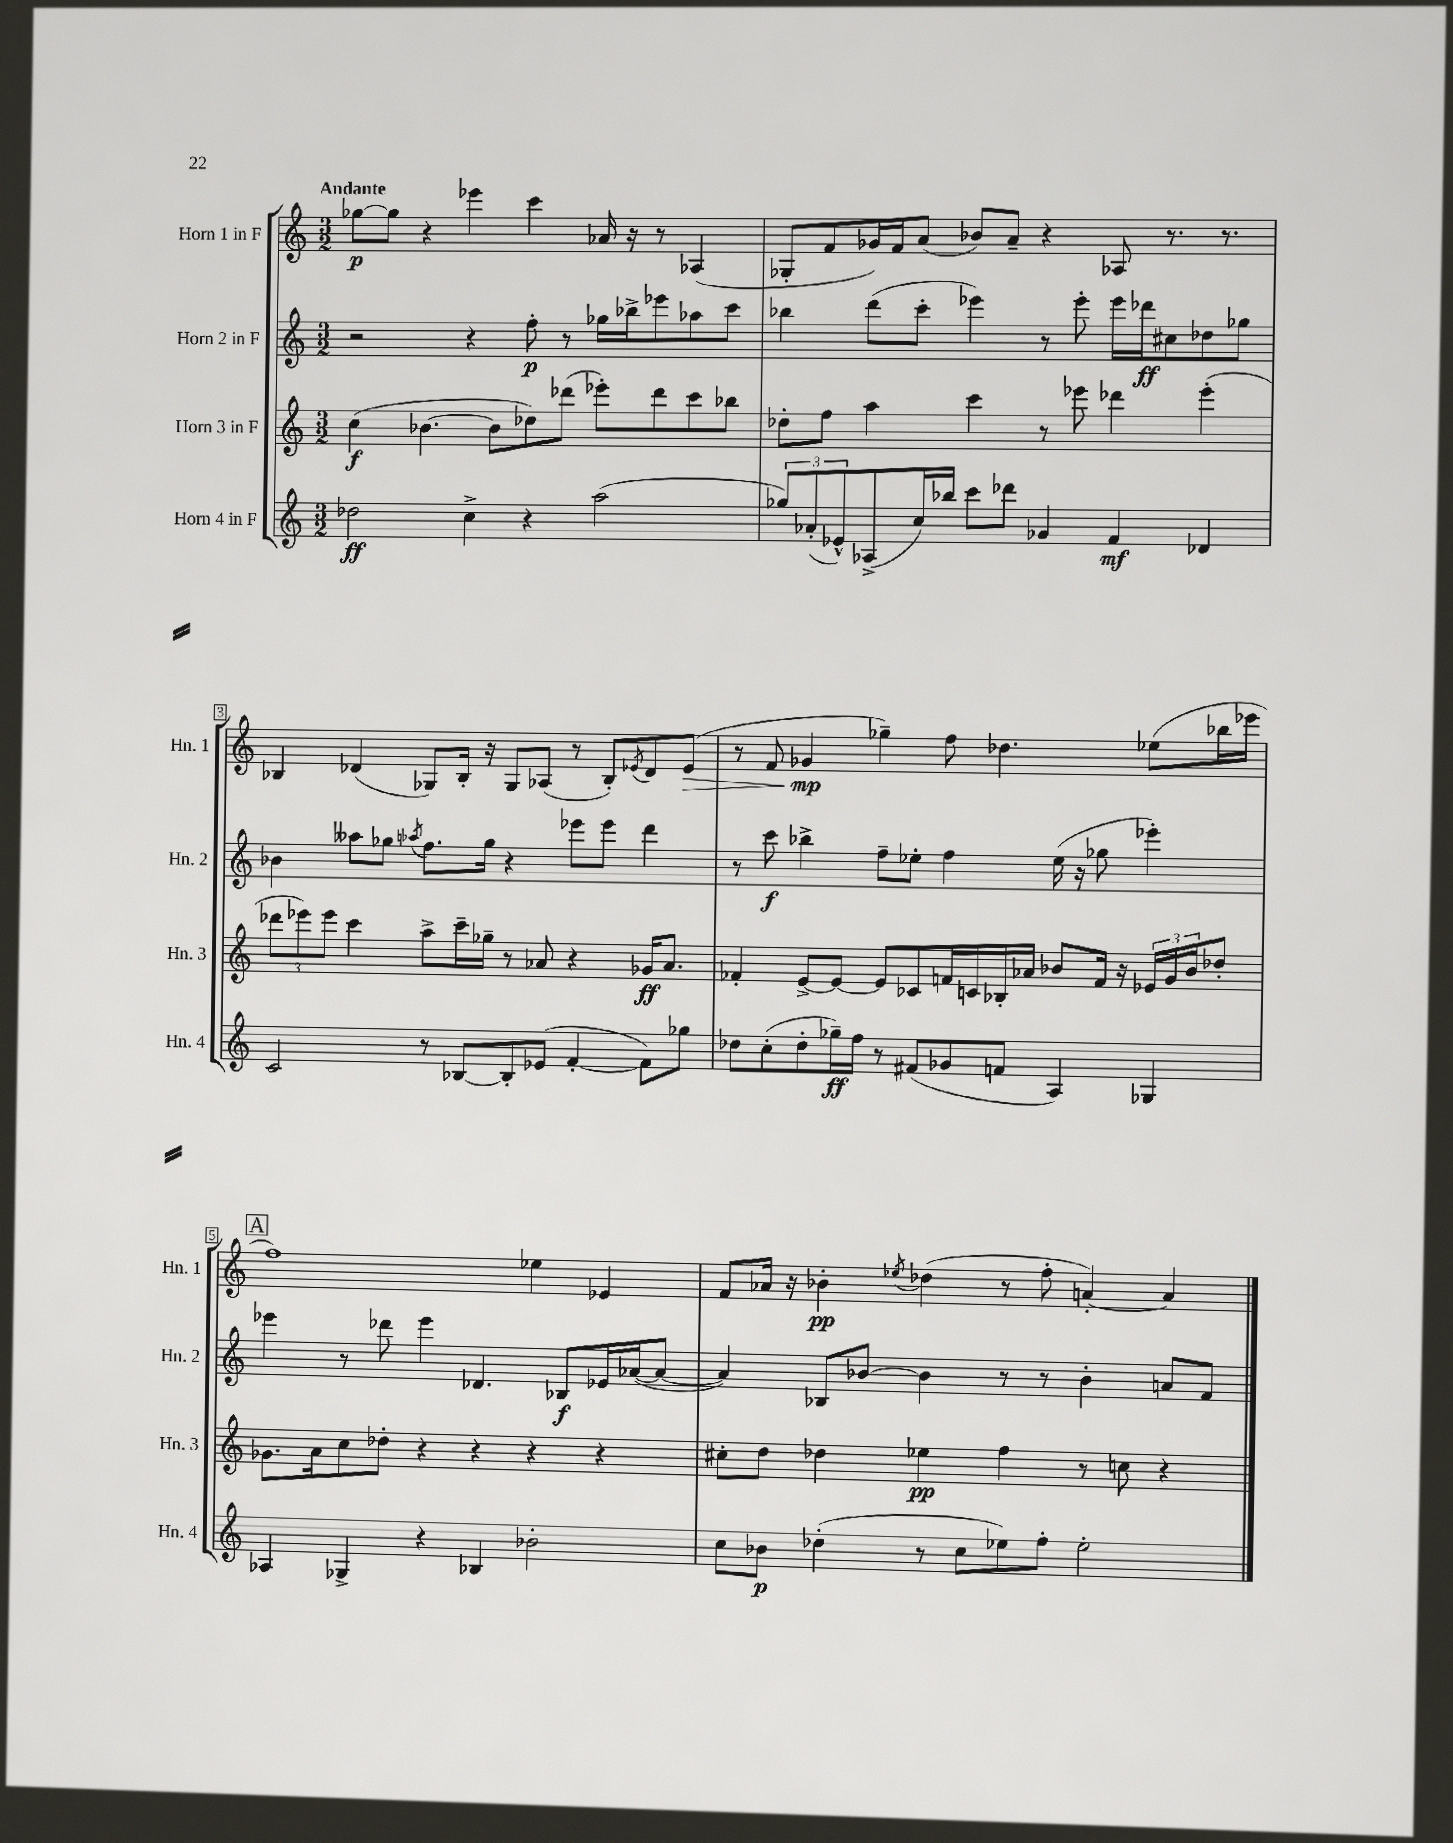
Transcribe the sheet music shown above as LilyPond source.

<<
\new StaffGroup <<
\new Staff = "s0" \with { instrumentName = "Horn 1 in F" shortInstrumentName = "Hn. 1" } {
    \clef treble \key c \major \numericTimeSignature \time 3/2 \tempo "Andante"
    ges''8~\p ges''8 r4 ees'''4 c'''4 aes'16 r16 r8 aes4( |
    ges8-. f'8 ges'16) f'16 a'8( bes'8) a'8-- r4 aes8 r8. r8. |
    bes4 des'4( ges8) bes16-. r16 ges8 aes8( r8 bes8-.) \acciaccatura { ees'8 } des'8 ees'8\>( |
    r8 f'8 ges'4\mp\! ges''4--) f''8 des''4. ees''8( bes''16 ees'''16 |
    \mark \markup { \box "A" } f''1) ees''4 ees'4 |
    f'8 aes'16 r16 bes'4-.\pp \acciaccatura { ees''8 } des''4( r8 f''8-. a'4~-.) a'4 \bar "|." |
}
\new Staff = "s1" \with { instrumentName = "Horn 2 in F" shortInstrumentName = "Hn. 2" } {
    \clef treble \key c \major \numericTimeSignature \time 3/2
    r2 r4 f''8-.\p r8 ges''16 bes''16-> ees'''8 aes''8 c'''8 |
    bes''4 d'''8( c'''8-. ees'''4) r8 ees'''8-. ees'''16 des'''16\ff cis''8 des''8 ges''8 |
    bes'4 aeses''8 ges''8 \acciaccatura { aes''8 } f''8. ges''16 r4 ees'''8 ees'''8 d'''4 |
    r8 c'''8\f bes''4-> f''8-- ees''8-. f''4 ees''16( r16 ges''8 ees'''4-.) |
    \mark \markup { \box "A" } ees'''4 r8 des'''8 ees'''4 des'4. bes8\f ees'16 aes'16~( aes'8~ |
    aes'4) bes8 bes'8~ bes'4 r8 r8 bes'4-. a'8 f'8 \bar "|." |
}
\new Staff = "s2" \with { instrumentName = "Horn 3 in F" shortInstrumentName = "Hn. 3" } {
    \clef treble \key c \major \numericTimeSignature \time 3/2
    c''4\f( bes'4.~ bes'8 des''8) des'''8( ees'''8-.) des'''8 c'''8 bes''8 |
    des''8-. f''8 a''4 c'''4 r8 ees'''8 des'''4 ees'''4-.( |
    \tuplet 3/2 { des'''8 ees'''8) ees'''8 } c'''4 a''8-> c'''16-- ges''16-- r8 aes'8 r4 ges'16\ff aes'8. |
    fes'4-. e'8~-> e'8~ e'8 ces'8 f'16 c'16 bes16-. aes'16 bes'8 f'16 r16 \tuplet 3/2 { ees'16 g'16 bes'16 } des''8-. |
    \mark \markup { \box "A" } ges'8. a'16 c''8 des''8-. r4 r4 r4 r4 |
    cis''8-. d''8 des''4 ees''4\pp f''4 r8 c''8 r4 \bar "|." |
}
\new Staff = "s3" \with { instrumentName = "Horn 4 in F" shortInstrumentName = "Hn. 4" } {
    \clef treble \key c \major \numericTimeSignature \time 3/2
    des''2\ff c''4-> r4 a''2( |
    \tuplet 3/2 { ges''8) aes'8-.( ees'8-^) } aes8->( c''16) bes''16 c'''8 des'''8 ges'4 f'4\mf des'4 |
    c'2 r8 bes8~ bes8-. ees'8( f'4~-. f'8) ges''8 |
    des''8 c''8-.( des''8-. ges''16--\ff) f''16 r8 fis'8( ges'8 f'8 a4) ges4 |
    \mark \markup { \box "A" } aes4 ges4-> r4 bes4 bes'2-. |
    c''8 bes'8\p des''4-.( r8 c''8 ees''8) f''8-. ees''2-. \bar "|." |
}
>>
>>
\layout { \context { \Score \override BarNumber.stencil = #(make-stencil-boxer 0.1 0.3 ly:text-interface::print) } }
